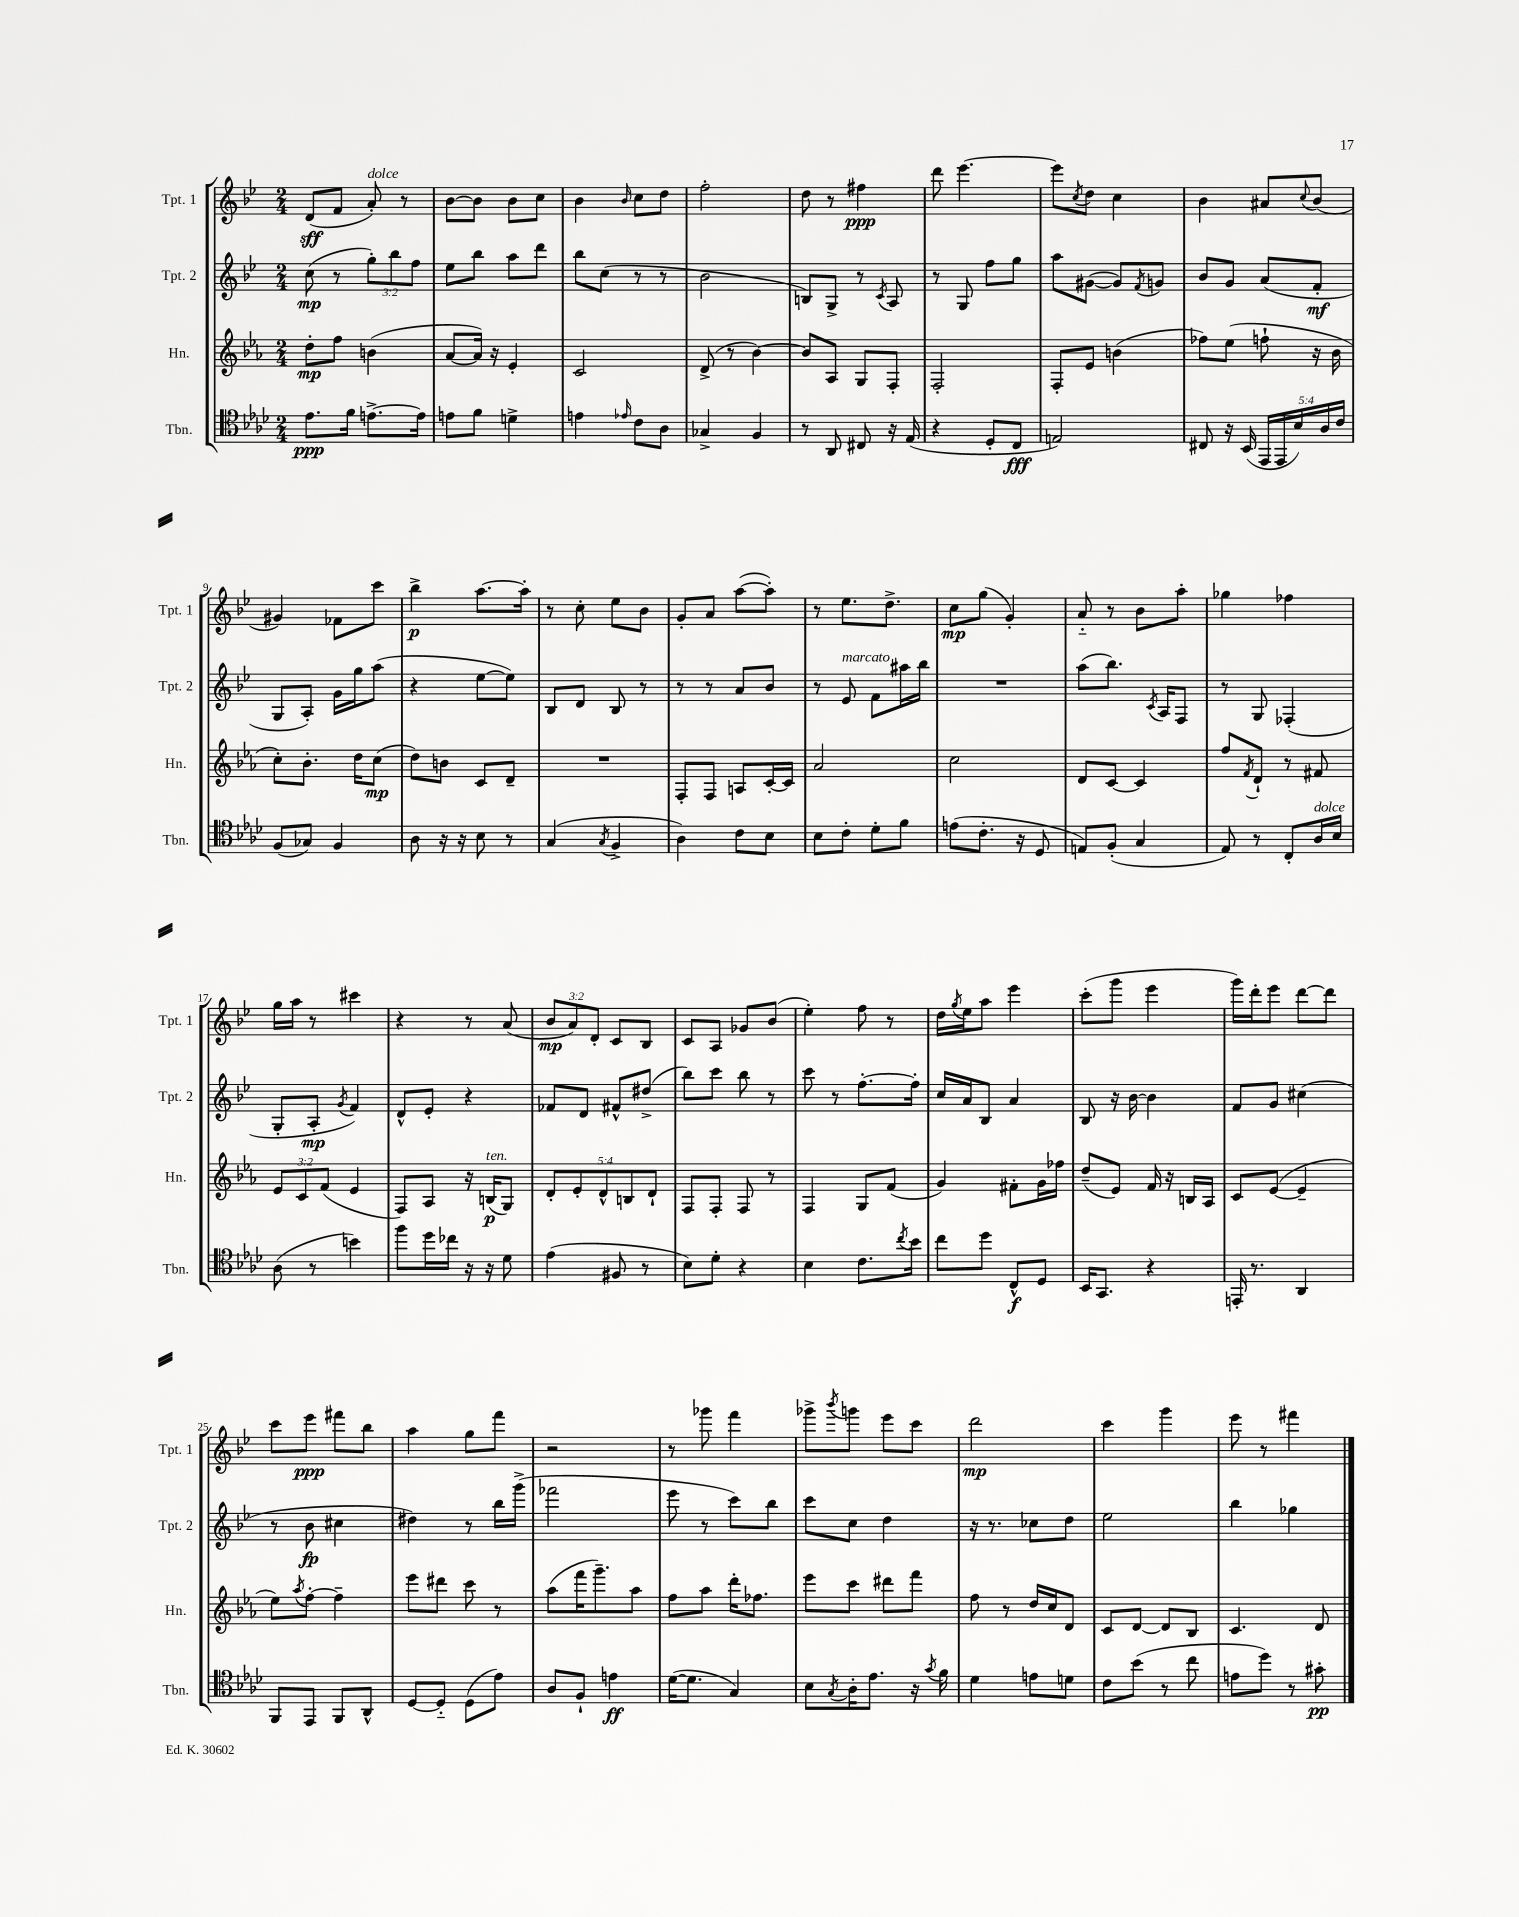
<<
\new StaffGroup <<
\new Staff = "s0" \with { instrumentName = "Tpt. 1" shortInstrumentName = "Tpt. 1" } {
    \clef treble \key bes \major \numericTimeSignature \time 2/4 \override Staff.TupletNumber.text = #tuplet-number::calc-fraction-text
    d'8\sff( f'8 a'8-.^\markup { \italic "dolce" }) r8 |
    bes'8~ bes'8 bes'8 c''8 |
    bes'4 \grace { bes'16 } c''8 d''8 |
    f''2-. |
    d''8 r8 fis''4\ppp |
    d'''8 ees'''4.~ |
    ees'''8 \acciaccatura { c''8 } d''8 c''4 |
    bes'4 ais'8 \appoggiatura { c''8 } bes'8( |
    gis'4) fes'8 c'''8 |
    bes''4->\p a''8.~ a''16-. |
    r8 c''8-. ees''8 bes'8 |
    g'8-. a'8 a''8~( a''8-.) |
    r8 ees''8. d''8.-> |
    c''8\mp g''8( g'4-.) |
    a'8-_ r8 bes'8 a''8-. |
    ges''4 fes''4 |
    g''16 a''16 r8 cis'''4 |
    r4 r8 a'8( |
    \tuplet 3/2 { bes'8\mp a'8) d'8-. } c'8 bes8 |
    c'8 a8 ges'8 bes'8( |
    ees''4-.) f''8 r8 |
    d''16 \acciaccatura { g''8 } ees''16 a''8 ees'''4 |
    c'''8-.( g'''8 ees'''4 |
    g'''16) d'''16-. ees'''8 d'''8~ d'''8 |
    c'''8 ees'''8\ppp fis'''8 bes''8 |
    a''4 g''8 f'''8 |
    r2 |
    r8 ges'''8 f'''4 |
    ges'''8-> \acciaccatura { bes'''8 } g'''8 ees'''8 c'''8 |
    d'''2\mp |
    c'''4 g'''4 |
    ees'''8 r8 fis'''4 \bar "|." |
}
\new Staff = "s1" \with { instrumentName = "Tpt. 2" shortInstrumentName = "Tpt. 2" } {
    \clef treble \key bes \major \numericTimeSignature \time 2/4 \override Staff.TupletNumber.text = #tuplet-number::calc-fraction-text
    c''8\mp( r8 \tuplet 3/2 { g''8-.) bes''8 f''8 } |
    ees''8 bes''8 a''8 d'''8 |
    bes''8 c''8( r8 r8 |
    bes'2 |
    b8) g8-> r8 \acciaccatura { c'8 } a8 |
    r8 g8 f''8 g''8 |
    a''8 gis'8~( gis'8) \acciaccatura { f'8 } g'8 |
    bes'8 g'8 a'8( f'8-.\mf |
    g8 a8-.) g'16 g''16 a''8( |
    r4 ees''8~ ees''8) |
    bes8 d'8 bes8 r8 |
    r8 r8 a'8 bes'8 |
    r8 ees'8^\markup { \italic "marcato" } f'8 ais''16 bes''16 |
    R2 |
    a''8( bes''8.) \acciaccatura { c'8 } a16 f8 |
    r8 g8 fes4-.( |
    g8-. a8-.\mp \acciaccatura { g'8 } f'4) |
    d'8-^ ees'8-. r4 |
    fes'8 d'8 fis'8-^ dis''8->( |
    bes''8) c'''8 bes''8 r8 |
    c'''8 r8 f''8.~-. f''16-. |
    c''16 a'16 bes8 a'4 |
    bes8 r16 bes'16~ bes'4 |
    f'8 g'8 cis''4( |
    r8 bes'8\fp cis''4 |
    dis''4) r8 bes''16 g'''16->( |
    fes'''2 |
    ees'''8 r8 c'''8) bes''8 |
    c'''8 c''8 d''4 |
    r16 r8. ces''8 d''8 |
    ees''2 |
    bes''4 ges''4 \bar "|." |
}
\new Staff = "s2" \with { instrumentName = "Hn." shortInstrumentName = "Hn." } {
    \clef treble \key ees \major \numericTimeSignature \time 2/4 \override Staff.TupletNumber.text = #tuplet-number::calc-fraction-text
    d''8-.\mp f''8 b'4( |
    aes'8~ aes'16) r16 ees'4-. |
    c'2 |
    d'8->( r8 bes'4~) |
    bes'8 aes8 g8 f8-. |
    f2-. |
    f8-. ees'8 b'4( |
    fes''8) ees''8( f''8-! r16 bes'16 |
    c''8-.) bes'8.-. d''16 c''8\mp( |
    d''8) b'8 c'8 d'8-- |
    R2 |
    f8-. f8 a8 c'16~-. c'16 |
    aes'2 |
    c''2 |
    d'8 c'8~ c'4 |
    f''8 \acciaccatura { f'8 } d'8-! r8 fis'8 |
    \tuplet 3/2 { ees'8 c'8 f'8( } ees'4 |
    f8) aes8 r16 b16\p^\markup { \italic "ten." }( g8) |
    \tuplet 5/4 { d'8-. ees'8-. d'8-^ b8 d'8-! } |
    f8 f8-. f8 r8 |
    f4 g8 f'8( |
    g'4) fis'8-. g'16 fes''16 |
    d''8--( ees'8) f'16 r16 b16 aes16 |
    c'8 ees'8~( ees'4-- |
    ees''8) \acciaccatura { aes''8 } f''8~-. f''4-- |
    ees'''8 dis'''8 c'''8 r8 |
    aes''8( f'''16 g'''8.--) aes''8 |
    f''8 aes''8 d'''16-. fes''8. |
    ees'''8 c'''8 dis'''8 f'''8 |
    f''8 r8 d''16 c''16 d'8 |
    c'8 d'8~ d'8 bes8 |
    c'4. d'8 \bar "|." |
}
\new Staff = "s3" \with { instrumentName = "Tbn." shortInstrumentName = "Tbn." } {
    \clef tenor \key aes \major \numericTimeSignature \time 2/4 \override Staff.TupletNumber.text = #tuplet-number::calc-fraction-text
    ees'8.\ppp f'16 e'8.~-> e'16 |
    e'8 f'8 d'4-> |
    e'4 \grace { ees'16 } c'8 aes8 |
    ges4-> f4 |
    r8 aes,8 cis8 r16 ees16( |
    r4 des8-. c8\fff |
    e2) |
    cis8 r16 bes,16( \tuplet 5/4 { ees,16 ees,16 bes16) aes16 c'16 } |
    f8( ges8) f4 |
    aes8 r16 r16 bes8 r8 |
    g4( \acciaccatura { g8 } f4-> |
    aes4) c'8 bes8 |
    bes8 c'8-. des'8-. f'8 |
    e'8( c'8.-. r16 des8 |
    e8) f8-.( g4 |
    ees8) r8 c8-. aes16^\markup { \italic "dolce" } bes16 |
    aes8( r8 b'4) |
    f''8 des''16 ces''16 r16 r16 des'8 |
    ees'4( fis8 r8 |
    bes8) des'8-. r4 |
    bes4 c'8. \acciaccatura { c''8 } bes'16 |
    c''8 des''8 c8-^\f des8 |
    bes,16 g,8. r4 |
    e,16-. r8. aes,4 |
    f,8 ees,8 f,8 aes,8-^ |
    des8~ des8-_ des8( ees'8) |
    aes8 f8-! e'4\ff |
    des'16~( des'8. g4) |
    bes8 \acciaccatura { g8 } aes16-. ees'8. r16 \acciaccatura { g'8 } f'16 |
    des'4 e'8 d'8 |
    c'8 bes'8( r8 c''8 |
    e'8 des''8) r8 gis'8-.\pp \bar "|." |
}
>>
>>
